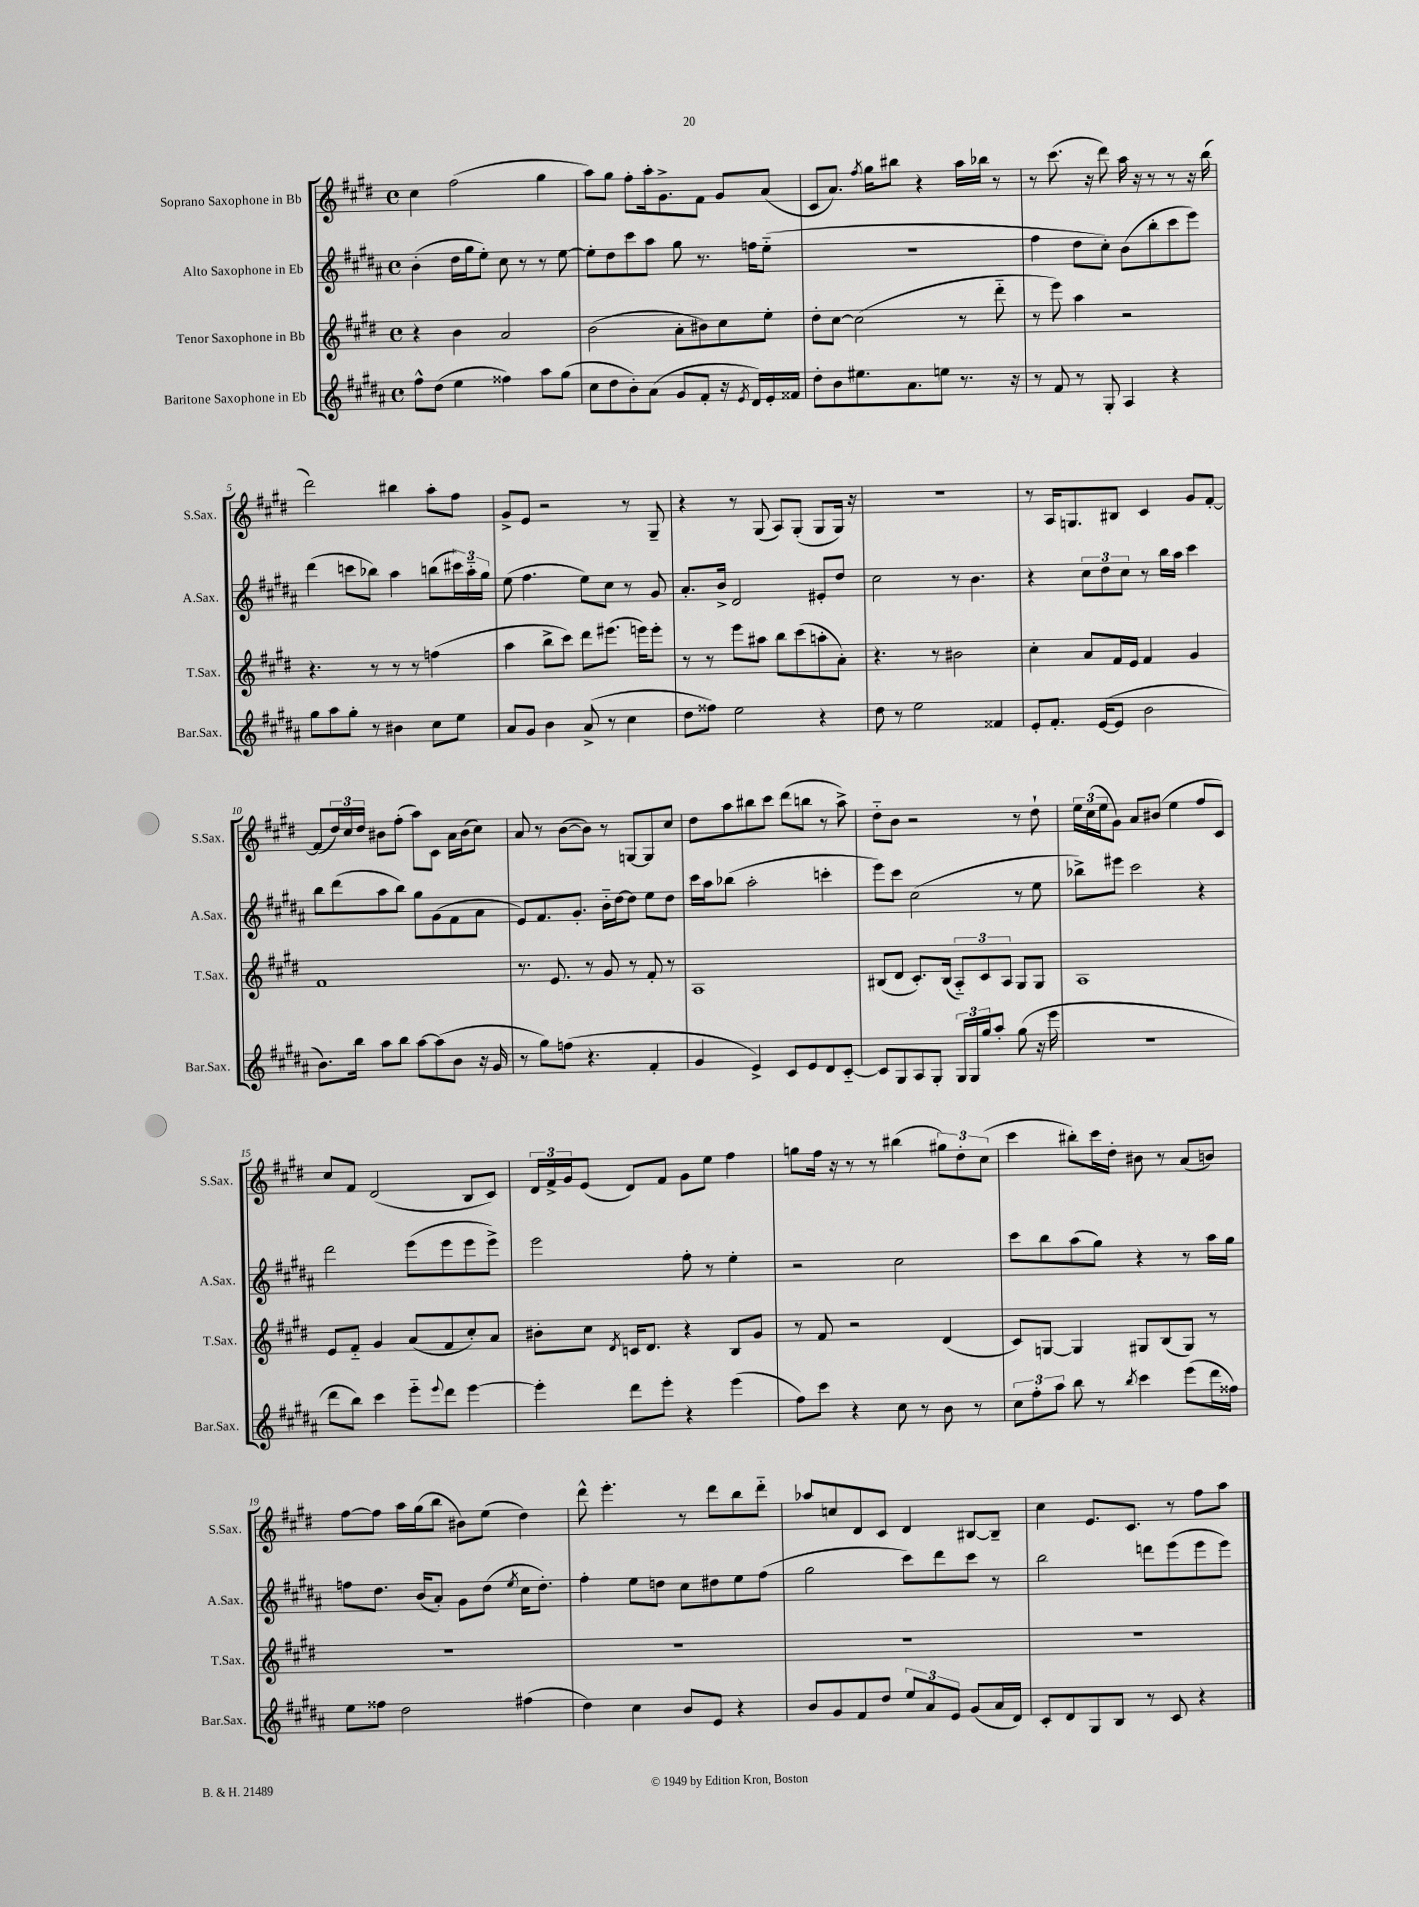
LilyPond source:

<<
\new StaffGroup <<
\new Staff = "s0" \with { instrumentName = "Soprano Saxophone in Bb" shortInstrumentName = "S.Sax." } {
    \clef treble \key e \major \defaultTimeSignature \time 4/4
    cis''4 fis''2( gis''4 |
    a''8) gis''8 fis''8-. a''16-. gis'8.-> fis'8 gis'8 a'8( |
    cis'8 a'8.) \acciaccatura { fis''8 } gis''16 bis''8 r4 a''16 bes''16 r8 |
    r8 cis'''8.( r16 dis'''8) a''16 r16 r8 r8 r16 b''16( |
    dis'''2) bis''4 a''8-. fis''8 |
    gis'8-> e'8 r2 r8 gis8-- |
    r4 r8 gis8( a8) gis8-.( gis8 gis16) r16 |
    R1 |
    r8 a16 g8. bis8 cis'4 gis'8 fis'8~-. |
    fis'8( \tuplet 3/2 { dis''16) cis''16 dis''16 } bis'8 fis''8-.( a''8) cis'8 a'16 bis'16( cis''8) |
    a'8 r8 b'8~( b'8) r8 g8~ g8 cis''8 |
    dis''8 a''8 bis''8 cis'''8 dis'''8( b''8 r8 a''8->) |
    dis''8-_ b'8 r2 r8 dis''8-! |
    \tuplet 3/2 { e''16 cis''16( e''16 } gis'8) a'8 bis'8( e''4 fis''8 cis'8) |
    cis''8 fis'8 dis'2( b8 cis'8) |
    \tuplet 3/2 { dis'16 fis'16-> gis'16 } e'8( dis'8) fis'8 gis'8 e''8 fis''4 |
    g''8 fis''16 r16 r8 r8 bis''4( \tuplet 3/2 { gis''8) dis''8-. cis''8( } |
    cis'''4 bis''8-.) cis'''16 dis''16-. bis'8 r8 a'8( b'8) |
    fis''8~ fis''8 a''16 gis''16( b''8 bis'8) e''8( dis''4) |
    dis'''8-^ e'''4.-. r8 dis'''8 b''8 dis'''8-_ |
    aes''8 c''8 dis'8 cis'8 dis'4 bis8~ bis8-- |
    cis''4 e'8. cis'8. r8 fis''8 a''8 \bar "|." |
}
\new Staff = "s1" \with { instrumentName = "Alto Saxophone in Eb" shortInstrumentName = "A.Sax." } {
    \clef treble \key b \major \defaultTimeSignature \time 4/4
    b'4-.( dis''16 gis''16 e''8-.) cis''8 r8 r8 e''8~ |
    e''8-. dis''8 cis'''8 ais''8 gis''8 r8. f''16 e''8-_( |
    r1 |
    fis''4 dis''8 cis''8-.) b'8( b''8-. cis'''8 e'''8) |
    dis'''4( c'''8 bes''8) ais''4 b''8( \tuplet 3/2 { cis'''16) ais''16-_ gis''16 } |
    e''8( fis''4. e''8) cis''8 r8 gis'8 |
    ais'8.-. b'16-> dis'2 eis'8-. dis''8 |
    cis''2 r8 b'4. |
    r4 \tuplet 3/2 { cis''8 dis''8 cis''8 } r8 b''16 ais''16 cis'''4 |
    b''8 dis'''8( ais''8 b''8) gis''8 gis'8( fis'8 ais'8 |
    e'8) fis'8. gis'8.-. b'16-_ dis''16~ dis''8 e''8 dis''8 |
    cis'''16 ais''16 bes''8( ais''2-. c'''4-. |
    e'''8) cis'''8 cis''2( r8 e''8 |
    bes''8->) eis'''8 cis'''2 r4 |
    dis'''2 e'''8( e'''8 e'''8 e'''8->) |
    e'''2 fis''8-. r8 e''4-. |
    r2 cis''2 |
    cis'''8 b''8 ais''8( gis''8) r4 r8 ais''16 gis''16 |
    f''8 dis''8. b'16( ais'8-.) gis'8 dis''8( \acciaccatura { e''8 } cis''16 dis''8.-.) |
    fis''4-. e''8 d''8 cis''8 dis''8 e''8 fis''8( |
    gis''2 cis'''8) dis'''8 cis'''8 r8 |
    b''2 d'''8 e'''8( e'''8 e'''8) \bar "|." |
}
\new Staff = "s2" \with { instrumentName = "Tenor Saxophone in Bb" shortInstrumentName = "T.Sax." } {
    \clef treble \key e \major \defaultTimeSignature \time 4/4
    r4 b'4 a'2 |
    b'2( a'8-. bis'8) cis''8 e''8-. |
    dis''8-. cis''8~ cis''2( r8 dis'''8-_ |
    r8 e'''8) a''4 r2 |
    r4. r8 r8 r8 f''4( |
    a''4 b''8-> cis'''8) dis'''8 eis'''8.( e'''16) e'''8-. |
    r8 r8 e'''8 ais''8 b''8 cis'''8( a''8-. a'8-.) |
    r4. r8 bis'2 |
    cis''4-. a'8 fis'16 e'16 fis'4 gis'4 |
    fis'1 |
    r8. e'8. r8 gis'8 r8 fis'8-. r8 |
    a1 |
    bis8( dis'8 cis'8.-.) bis16( \tuplet 3/2 { a8-_) cis'8 a8 } gis8 gis8 |
    a1 |
    e'8 fis'8-_ gis'4 a'8( fis'8 cis''8-.) a'8 |
    bis'8-. cis''8 \acciaccatura { dis'8 } c'16 dis'8. r4 b8 gis'8 |
    r8 fis'8 r2 dis'4( |
    cis'8) g8~ g4 gis8 b8( gis8) r8 |
    R1 |
    R1 |
    R1 |
    R1 \bar "|." |
}
\new Staff = "s3" \with { instrumentName = "Baritone Saxophone in Eb" shortInstrumentName = "Bar.Sax." } {
    \clef treble \key b \major \defaultTimeSignature \time 4/4
    fis''8-^ dis''8( e''4 fisis''4) ais''8 gis''8( |
    cis''8 dis''8 b'8-.) ais'8( gis'8 fis'8-. r16 \acciaccatura { e'8 } dis'16) e'16-. fisis'16 |
    dis''8-. b'8 eis''8. ais'8. e''8 r8. r16 |
    r8 fis'8 r8 gis8-. ais4 r4 |
    gis''8 ais''8 gis''8-. r8 bis'4 cis''8 e''8 |
    ais'8 gis'8 b'4 ais'8->( r8 cis''4 |
    dis''8 fisis''8) e''2 r4 |
    dis''8 r8 e''2 fisis'4 |
    e'8-. fis'8.-. e'16~( e'8 b'2 |
    b'8.) b''16 ais''8 b''8 ais''8~ ais''8( b'8 r16 gis'16 |
    r8 gis''8) f''8( r4. fis'4-. |
    gis'4 e'4->) cis'8 e'8 dis'8 cis'8~-_ |
    cis'8 gis8 ais8 gis8-. \tuplet 3/2 { gis16 gis16 gis''16 } ais''8-. gis''8( r16 e'''16 |
    r1 |
    dis'''8 b''8) cis'''4 e'''8-_ \appoggiatura { e'''8 } dis'''8 e'''4~ |
    e'''4-. dis'''8 e'''8-. r4 e'''4( |
    fis''8) cis'''8 r4 cis''8 r8 b'8 r8 |
    \tuplet 3/2 { cis''8 fis''8-. ais''8 } b''8 r8 \acciaccatura { b''8 } cis'''4 e'''8( dis'''16 fisis''16) |
    e''8 fisis''8 dis''2 fis''4( |
    dis''4) cis''4 b'8 e'8 r4 |
    b'8 gis'8 fis'8 dis''8 \tuplet 3/2 { e''8 ais'8 e'8 } gis'8( ais'16 dis'16) |
    cis'8-. dis'8 gis8 b8 r8 cis'8 r4 \bar "|." |
}
>>
>>
